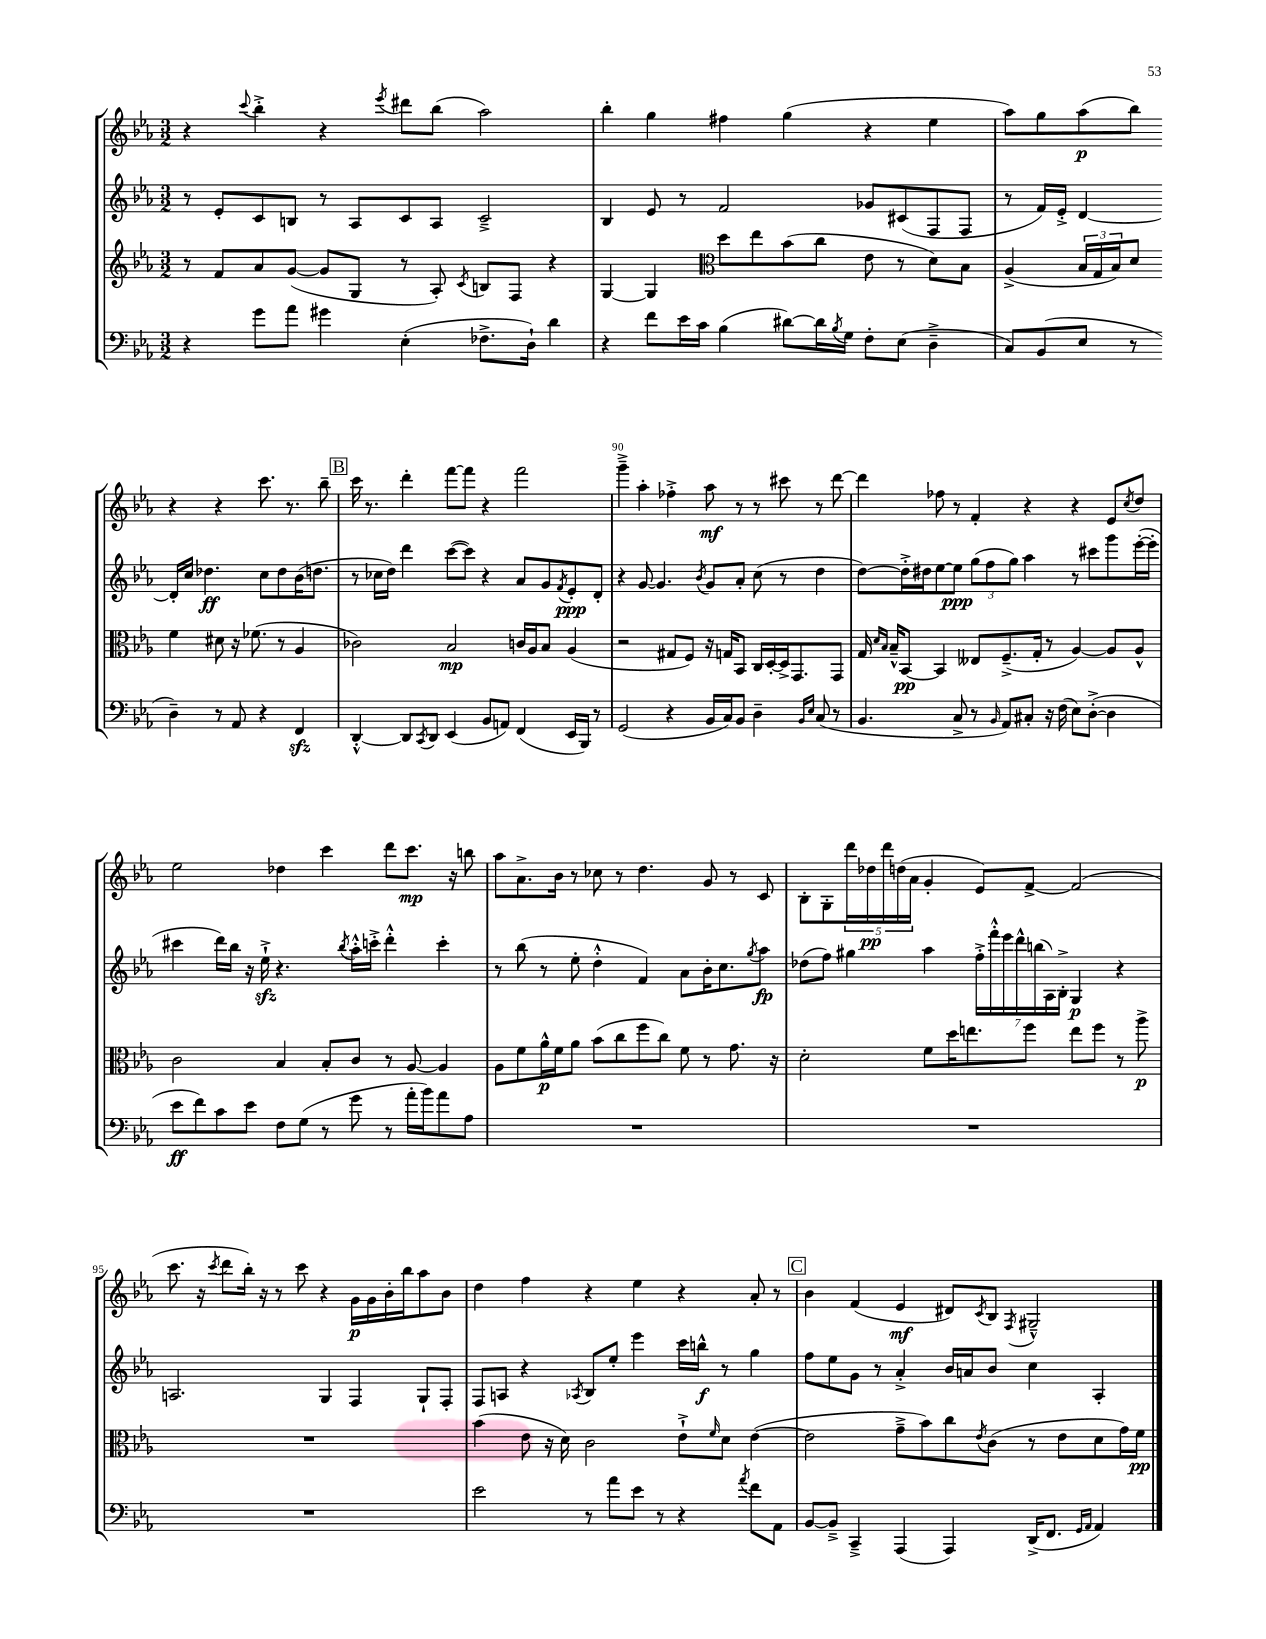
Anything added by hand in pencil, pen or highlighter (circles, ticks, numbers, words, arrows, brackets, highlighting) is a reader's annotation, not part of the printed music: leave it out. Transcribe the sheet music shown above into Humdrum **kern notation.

**kern	**dynam	**kern	**dynam	**kern	**dynam	**kern	**dynam
*part4	*part4	*part3	*part3	*part2	*part2	*part1	*part1
*staff4	*staff4	*staff3	*staff3	*staff2	*staff2	*staff1	*staff1
*clefF4	*	*clefG2	*	*clefG2	*	*clefG2	*
*k[b-e-a-]	*	*k[b-e-a-]	*	*k[b-e-a-]	*	*k[b-e-a-]	*
*M3/2	*	*M3/2	*	*M3/2	*	*M3/2	*
=86	=86	=86	=86	=86	=86	=86	=86
4r	.	8r	.	8r	.	4r	.
.	.	8f/L	.	8e-'/L	.	.	.
.	.	.	.	.	.	8qqccc/	.
8g\L	.	8a-/	.	8c/	.	4bb-'^\	.
8a-\J	.	([8g/J	.	8Bn/J	.	.	.
4g#X\	.	8g/L]	.	8r	.	4r	.
.	.	8G/J	.	8A-/L	.	.	.
.	.	.	.	.	.	8qeee-/	.
(4E-'\	.	8r	.	8c/	.	8ddd#X\L	.
.	.	8A-'/)	.	8A-/J	.	(8bb-\J	.
.	.	8qc/	.	.	.	.	.
8.F-X^\L	.	8Bn/L	.	2c~^/	.	2aa-\)	.
.	.	8F/J	.	.	.	.	.
16D`\Jk)	.	.	.	.	.	.	.
4d\	.	4r	.	.	.	.	.
=87	=87	=87	=87	=87	=87	=87	=87
4r	.	[4G/	.	4B-/	.	4bb-'\	.
8f\L	.	4G/]	.	8e-/	.	4gg\	.
16e-\L	.	.	.	8r	.	.	.
16c\JJ	.	.	.	.	.	.	.
*	*	*clefC3	*	*	*	*	*
(4B-\	.	8dd\L	.	2f/	.	4ff#X\	.
.	.	8ee-\	.	.	.	.	.
[8d#X\L)	.	(8b-\	.	.	.	(4gg\	.
16d#\L]	.	8cc\J	.	.	.	.	.
8qB-/	.	.	.	.	.	.	.
16G\JJ	.	.	.	.	.	.	.
8F'\L	.	8e-\	.	8g-X/L	.	4r	.
(8E-\J	.	8r	.	(8c#X/	.	.	.
4D~^\	.	8d\L)	.	8F/	.	4ee-\	.
.	.	8B-\J	.	8F/J	.	.	.
=88	=88	=88	=88	=88	=88	=88	=88
8C/L)	.	(4A-^/	.	8r	.	8aa-\L)	.
(8BB-/	.	.	.	16f/LL)	.	8gg\	.
.	.	.	.	16e-'^/JJ	.	.	.
8E-/J	.	24B-/LL	.	[4d/	.	(8aa-\	p
.	.	24G/	.	.	.	.	.
.	.	24B-/J)	.	.	.	.	.
8r	.	8d/J	.	.	.	8bb-\J)	.
4D~\)	.	4f\	.	16d'/LL]	.	4r	.
.	.	.	.	16cc/JJ	.	.	.
.	.	.	.	4.dd-X\	ff	.	.
8r	.	8d#X\	.	.	.	4r	.
8AA-/	.	16r	.	.	.	.	.
.	.	(8.f-X\	.	.	.	.	.
4r	.	.	.	8cc\L	.	8.ccc\	.
.	.	8r	.	8dd-\	.	.	.
.	.	.	.	.	.	8.r	.
4FFzz/	.	4A-/	.	(16b-\K	.	.	.
.	.	.	.	8.ddn\J	.	.	.
.	.	.	.	.	.	8bb-~\	.
!!LO:LB:g=z
!!LO:REH:place=s1:t=B
=89	=89	=89	=89	=89	=89	=89	=89
[4DD'^^/	.	2c-X\)	.	8r	.	16ccc\	.
.	.	.	.	.	.	8.r	.
.	.	.	.	16cc-X\LL	.	.	.
.	.	.	.	16dd\JJ)	.	.	.
8DD/L]	.	.	.	4ddd\	.	4ddd'\	.
8qCC/	.	.	.	.	.	.	.
8DD/J	.	.	.	.	.	.	.
(4EE-/	.	2B-/	mp	([8ccc\L	.	[8fff\L	.
.	.	.	.	8ccc\J])	.	8fff\J]	.
8BB-/L	.	.	.	4r	.	4r	.
8AAn/J)	.	.	.	.	.	.	.
(4FF/	.	16cn/LL	.	8a-/L	.	2fff\	.
.	.	16A-/J	.	.	.	.	.
.	.	8B-/J	.	8g/	.	.	.
.	.	.	.	8qf/	.	.	.
16EE-/LL	.	(4A-/	.	8e-'/	ppp	.	.
16BBB-/JJ)	.	.	.	.	.	.	.
8r	.	.	.	8d'/J	.	.	.
=90	=90	=90	=90	=90	=90	=90	=90
(2GG/	.	2r	.	4r	.	4ggg~^\	.
.	.	.	.	[8g/	.	4aa-'\	.
.	.	.	.	4.g/]	.	.	.
4r	.	8G#X/L	.	.	.	4ff-X'^\	.
.	.	8F/J)	.	.	.	.	.
.	.	.	.	8qb-/	.	.	.
16BB-/LL	.	16r	.	8g/L	.	8aa-\	mf
16C/J)	.	16Gn/KL	.	.	.	.	.
8BB-/J	.	8BB-/J	.	8a-'/J	.	8r	.
4D~\	.	16C/LL	.	(8cc\	.	8r	.
.	.	[16D'/	.	.	.	.	.
.	.	16D^/J]	.	8r	.	8ccc#X\	.
.	.	8.GG/	.	.	.	.	.
16qqBB-/LL	.	.	.	.	.	.	.
16qqE-/JJ	.	.	.	.	.	.	.
(8C/	.	.	.	4dd\	.	8r	.
8r	.	8GG/J	.	.	.	[8ddd\	.
=91	=91	=91	=91	=91	=91	=91	=91
4.BB-/	.	16G/	.	[8dd\L)	.	4ddd\]	.
.	.	16qqd/LL	.	.	.	.	.
.	.	16qqB-/JJ	.	.	.	.	.
.	.	16B-~^^/KL	.	.	.	.	.
.	.	[8BB-/J	pp	16dd'^\L]	.	.	.
.	.	.	.	16dd#X\J	.	.	.
.	.	4BB-/]	.	[8ee-\	.	8ff-X\	.
8C^/	.	.	.	8ee-\J]	ppp	8r	.
8r	.	8E--X/L	.	(12gg\L	.	4f'/	.
.	.	.	.	12ff\	.	.	.
16qqBB-/	.	.	.	.	.	.	.
8AA-/L)	.	(8.F~^/	.	.	.	.	.
.	.	.	.	12gg\J)	.	.	.
8C#X'/J	.	.	.	4aa-\	.	4r	.
.	.	16G'/Jk	.	.	.	.	.
16r	.	8r	.	.	.	.	.
(16F\	.	.	.	.	.	.	.
8E-\L)	.	[4A-/)	.	8r	.	4r	.
([8D'^\J	.	.	.	8ccc#X\L	.	.	.
4D\]	.	8A-/L]	.	8ggg\	.	8e-/L	.
.	.	.	.	.	.	8qcc/	.
.	.	8A-^^/J	.	([16eee-'\L	.	8dd/J	.
.	.	.	.	16eee-'\JJ]	.	.	.
!!LO:LB:g=z
=92	=92	=92	=92	=92	=92	=92	=92
8e-\L	ff	2c\	.	4ccc#X\	.	2ee-\	.
8f\)	.	.	.	.	.	.	.
8c\	.	.	.	16ddd\LL)	.	.	.
.	.	.	.	16bb-\JJ	.	.	.
8e-\J	.	.	.	16r	.	.	.
.	.	.	.	16ee-zz`^\	.	.	.
8F\L	.	4B-/	.	4.r	.	4dd-X\	.
(8G\J	.	.	.	.	.	.	.
8r	.	8B-'/L	.	.	.	4ccc\	.
.	.	.	.	8qbb-/	.	.	.
8g\	.	8c/J	.	16aa-'^^\LL	.	.	.
.	.	.	.	16cccn'^\JJ	.	.	.
8r	.	8r	.	4ddd'^^\	.	8ddd\L	.
16a-'\LL	.	[8A-/	.	.	.	8.ccc\J	mp
16b-\J)	.	.	.	.	.	.	.
8a-\	.	4A-/]	.	4ccc'\	.	.	.
.	.	.	.	.	.	16r	.
8A-\J	.	.	.	.	.	8bbn\	.
=93	=93	=93	=93	=93	=93	=93	=93
1.r	.	8A-\L	.	8r	.	8aa-\L	.
.	.	8f\	.	(8bb-\	.	8.a-^\	.
.	.	16a-^^\L	p	8r	.	.	.
.	.	16f\J	.	.	.	16b-\Jk	.
.	.	8a-\J	.	8ee-'\	.	8r	.
.	.	(8b-\L	.	4dd'^^\	.	8cc-X\	.
.	.	8cc\	.	.	.	8r	.
.	.	8ff\	.	4f/)	.	4.dd\	.
.	.	8cc\J)	.	.	.	.	.
.	.	8f\	.	8a-\L	.	.	.
.	.	8r	.	16b-'\K	.	8g/	.
.	.	.	.	8.cc\	.	.	.
.	.	8.g\	.	.	.	8r	.
.	.	.	.	8qgg/	.	.	.
.	.	.	.	8aa-\J	fp	8c/	.
.	.	16r	.	.	.	.	.
=94	=94	=94	=94	=94	=94	=94	=94
1.r	.	2d'\	.	(8dd-X\L	.	8B-'\L	.
.	.	.	.	8ff\J)	.	8G'\	.
.	.	.	.	4gg#X\	.	20ddd\L	.
.	.	.	.	.	.	20dd-X\	pp
.	.	.	.	.	.	20ddd\	.
.	.	.	.	.	.	(20ddn\	.
.	.	.	.	.	.	20a-\JJ	.
.	.	8f\L	.	4aa-\	.	4g'/	.
.	.	16dd\K	.	.	.	.	.
.	.	8.een\	.	.	.	.	.
.	.	.	.	28ff'^\LL	.	8e-/L)	.
.	.	.	.	28fff'^^\	.	.	.
.	.	.	.	28eee-\	.	.	.
.	.	.	.	28ddd^^\	.	.	.
.	.	8ff\J	.	.	.	[8f^/J	.
.	.	.	.	(28bbn\	.	.	.
.	.	.	.	28A-\)	.	.	.
.	.	.	.	28B-'^\JJ	.	.	.
.	.	8ee\L	.	4G/	p	(2f/]	.
.	.	8ff\J	.	.	.	.	.
.	.	8r	.	4r	.	.	.
.	.	8aa-^\	p	.	.	.	.
!!LO:LB:g=z
=95	=95	=95	=95	=95	=95	=95	=95
1.r	.	1.r	.	2.An/	.	8.ccc\	.
.	.	.	.	.	.	16r	.
.	.	.	.	.	.	8qccc/	.
.	.	.	.	.	.	8ddd\L	.
.	.	.	.	.	.	16bb-'\Jk)	.
.	.	.	.	.	.	16r	.
.	.	.	.	.	.	8r	.
.	.	.	.	.	.	8ccc\	.
.	.	.	.	4G/	.	4r	.
.	.	.	.	4F/	.	16g\LL	p
.	.	.	.	.	.	16g\	.
.	.	.	.	.	.	16b-'\	.
.	.	.	.	.	.	16bb-\J	.
.	.	.	.	8G`/L	.	8aa-\	.
.	.	.	.	8F'/J	.	8b-\J	.
=96	=96	=96	=96	=96	=96	=96	=96
2e-\	.	(4b-\	.	8F/L	.	4dd\	.
.	.	.	.	8An/J	.	.	.
.	.	8e-\	.	4r	.	4ff\	.
.	.	16r	.	.	.	.	.
.	.	16d\)	.	.	.	.	.
.	.	.	.	8qA-X/	.	.	.
8r	.	2c\	.	8B-/L	.	4r	.
8a-\L	.	.	.	8ee-'/J	.	.	.
8e-\J	.	.	.	4eee-\	.	4ee-\	.
8r	.	.	.	.	.	.	.
4r	.	8e-`^\L	.	16ccc\LL	.	4r	.
.	.	.	.	16bbn^^\JJ	f	.	.
.	.	16qqf/	.	.	.	.	.
.	.	8d\J	.	8r	.	.	.
8qa-/	.	.	.	.	.	.	.
8f\L	.	([4e-\	.	4gg\	.	8a-'/	.
8AA-\J	.	.	.	.	.	8r	.
!!LO:REH:place=s1:t=C
=97	=97	=97	=97	=97	=97	=97	=97
[8BB-/L	.	2e-\]	.	8ff\L	.	4b-\	.
8BB-~^/J]	.	.	.	8ee-\	.	.	.
4CC~^/	.	.	.	8g\J	.	(4f/	.
.	.	.	.	8r	.	.	.
(4AAA-/	.	8g~^\L	.	4a-'^/	.	4e-/	mf
.	.	8b-\)	.	.	.	.	.
4AAA-/)	.	8cc\	.	16b-/LL	.	8d#X/L)	.
.	.	.	.	16an/J	.	.	.
.	.	8qe-/	.	.	.	8qc/	.
.	.	(8c\J	.	8b-/J	.	8B-/J	.
.	.	.	.	.	.	8qF/	.
(16DD^/KL	.	8r	.	4cc\	.	2G#X~^^/	.
8.FF/J	.	.	.	.	.	.	.
.	.	8e-\L	.	.	.	.	.
16qqGG/LL	.	.	.	.	.	.	.
16qqAA-/JJ	.	.	.	.	.	.	.
4AA-/)	.	8d\	.	4A-'/	.	.	.
.	.	16g\L)	.	.	.	.	.
.	.	16f\JJ	pp	.	.	.	.
==	==	==	==	==	==	==	==
*-	*-	*-	*-	*-	*-	*-	*-
